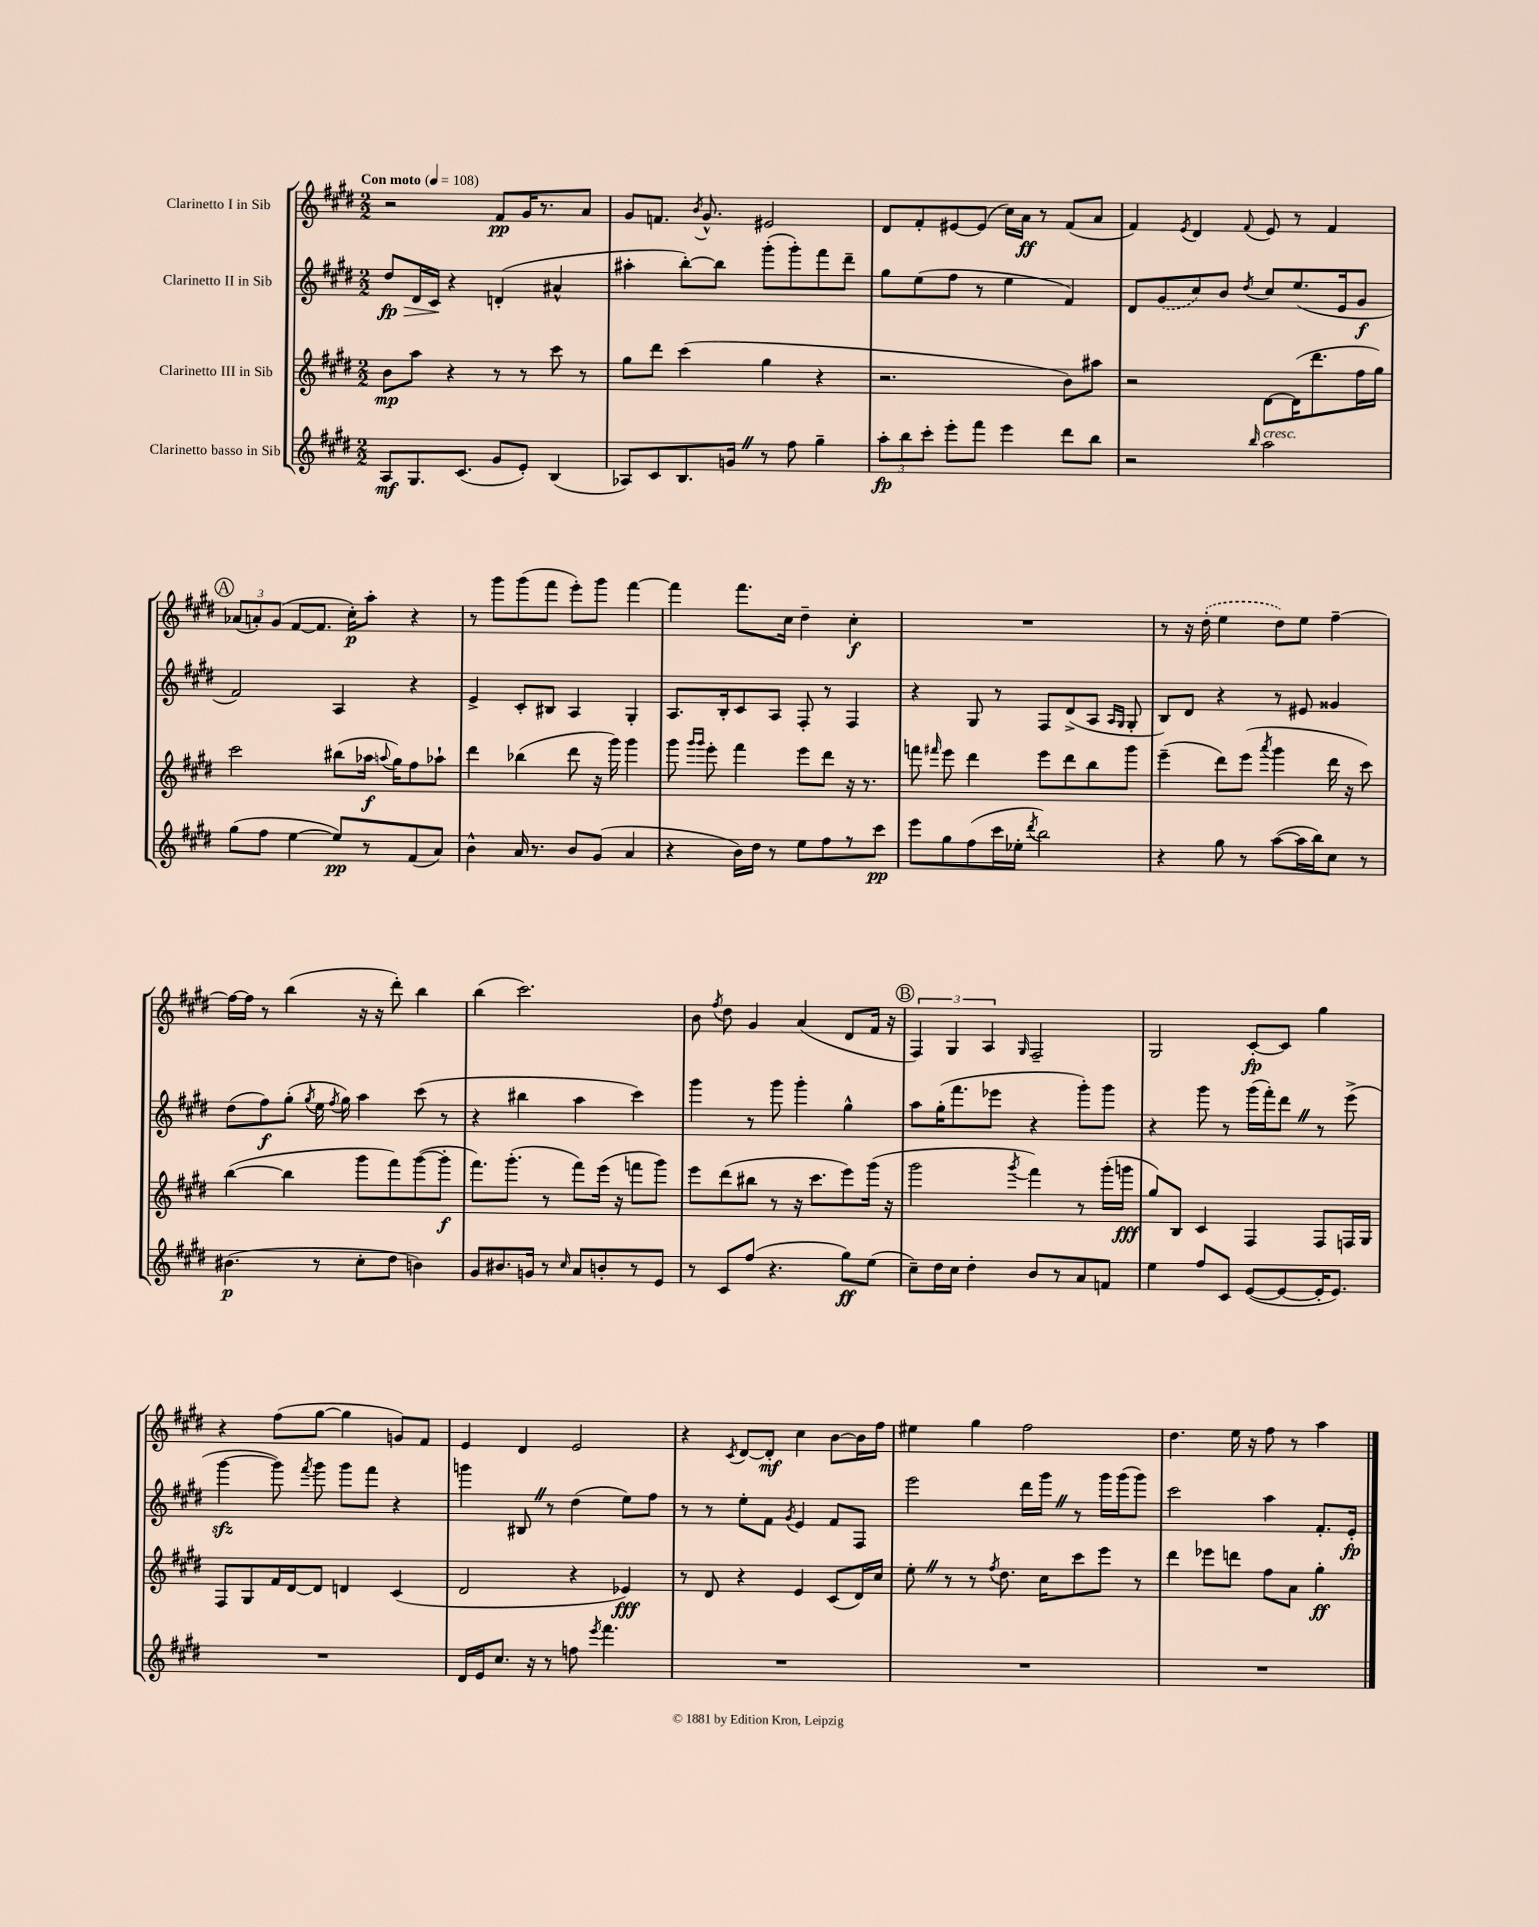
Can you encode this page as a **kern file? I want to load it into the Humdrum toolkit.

**kern	**kern	**kern	**kern
*staff4	*staff3	*staff2	*staff1
*clefG2	*clefG2	*clefG2	*clefG2
*k[f#c#g#d#]	*k[f#c#g#d#]	*k[f#c#g#d#]	*k[f#c#g#d#]
*M2/2	*M2/2	*M2/2	*M2/2
*MM108	*MM108	*MM108	*MM108
8A	8b	8dd#	2r
8.G#	8aa	16d#	.
.	.	16c#	.
.	4r	4r	.
(8.c#	.	.	.
8g#	8r	(4d'	8f#
8e')	8r	.	16g#
.	.	.	8.r
(4B	8ccc#	4a#^^	.
.	8r	.	8a
=	=	=	=
8A-)	8gg#	4aa#'	8g#
8c#	8ddd#	.	8.f
8.B	(4ccc#	[8bb')	.
.	.	.	8qb
.	.	.	8.g#^^
.	.	8bb]	.
16g	.	.	.
8r	4gg#	(8ggg#'	2e#
8ff#	.	8ggg#')	.
4gg#~	4r	8fff#	.
.	.	8ddd#~	.
=	=	=	=
12aa'	2.r	8gg#	8d#
12bb	.	.	.
.	.	(8ee	8f#'
12ccc#'	.	.	.
8eee'	.	8ff#	[8e#
8fff#	.	8r	(8e#]
4eee	.	4ee	16cc#)
.	.	.	16a
.	.	.	8r
8ddd#	8b)	4f#)	(8f#
8bb	8aa#	.	8a
=	=	=	=
2r	2r	8d#	4f#)
.	.	(8g#	.
.	.	.	8qe
.	.	8cc#)	4d#
.	.	8b	.
16qqbb	.	8qdd#	8qqf#
2aa	[8d#	8cc#	8e
.	(16d#]	(8.ee	8r
.	8.ddd#	.	.
.	.	.	4f#
.	.	16e	.
.	16ff#	8g#	.
.	16gg#)	.	.
=	=	=	=
(8gg#	2ccc#	2f#)	(12a-
.	.	.	12a')
8ff#	.	.	.
.	.	.	(12g#
[4ee	.	.	[8f#
.	.	.	8.f#]
8ee])	(8bb#	4A	.
.	.	.	16cc#')
8r	16aa-	.	8aa'
.	8qqaa	.	.
.	16gg#)	.	.
(8f#	8ff#	4r	4r
8a)	8aa-`	.	.
=	=	=	=
4b^^	4ddd#	4e^	8r
.	.	.	8ggg#
16a	(4bb-	8c#'	(8ggg#
8.r	.	.	.
.	.	8B#	8fff#
8b	8ddd#	4A	8eee')
(8g#	16r	.	8ggg#
.	16ggg#)	.	.
4a	4ggg#	4G#'	[4fff#
=	=	=	=
4r	8ggg#	8.A	4fff#]
.	16qqggg#	.	.
.	16qqggg#	.	.
.	8eee'	.	.
.	.	16B'	.
16b)	4fff#	8c#	8.fff#
16dd#	.	.	.
8r	.	8A	.
.	.	.	16cc#
8ee	8eee	8F#'	4dd#~
8ff#	8ddd#	8r	.
8r	16r	4F#	4cc#'
.	8.r	.	.
8ccc#	.	.	.
=	=	=	=
8eee	8fff	4r	1r
.	16qqfff#	.	.
8gg#	8eee	.	.
(8ff#	4ddd#	8G#	.
16ccc#	.	8r	.
16ee-'	.	.	.
8qddd#	.	.	.
2bb)	8eee	8F#	.
.	8ddd#	(8d#^	.
.	8bb	8A	.
.	.	16qqA	.
.	.	16qqG#	.
.	8ggg#	8G#'	.
=	=	=	=
4r	(4eee~	8B)	8r
.	.	8d#	16r
.	.	.	(16dd#'
8gg#	8ddd#)	4r	4ee
8r	(8eee	.	.
.	8qaaa	.	.
([8aa	4ggg#	8r	8dd#)
16aa]	.	8e#	8ee
16bb)	.	.	.
8cc#	16ddd#	4g##	[4ff#~
.	16r	.	.
8r	8ccc#)	.	.
=	=	=	=
(4.b#	([4bb	(8dd#	16ff#_
.	.	.	16ff#]
.	.	8ff#)	8r
.	4bb]	(8gg#'	(4bb
.	.	8qgg#	.
8r	.	16ee	.
.	.	8qff#	.
.	.	16gg#)	.
8cc#'	8ggg#	4aa	16r
.	.	.	16r
8dd#	8fff#)	.	8ddd#')
4b)	([8ggg#	(8ccc#	4bb
.	8ggg#']	8r	.
=	=	=	=
8g#	8.fff#)	4r	(4bb
8.b#	.	.	.
.	(8.ggg#'	.	.
.	.	4bb#	2.ccc#)
16g	.	.	.
8r	8r	.	.
16qqcc#	.	.	.
8a	8fff#)	4aa	.
8b'	(16eee	.	.
.	16r	.	.
8r	8fff	4ccc#)	.
8e	8ggg#)	.	.
=	=	=	=
8r	8eee	4ggg#	8b
.	.	.	8qff#
8c#	(8ddd#	.	8dd#
(8ff#	8bb#	8r	4g#
4.r	8r	8ggg#	.
.	16r	4ggg#'	(4a
.	8.ccc#	.	.
8gg#)	8eee)	4gg#^^	8d#
(8ee	(16ggg#	.	16f#
.	16r	.	16r
=	=	=	=
8cc#~)	2ggg#	8aa	6F#)
16dd#	.	(16gg#'	.
.	.	.	6G#
16cc#	.	8.fff#	.
4dd#'	.	.	.
.	.	.	6A
.	.	8eee-	.
.	8qggg#	.	16qqG#
8b	4fff#)	4r	2F#~
8r	.	.	.
8a	8r	8ggg#')	.
8f	(16ggg#'	8ggg#	.
.	16ggg	.	.
=	=	=	=
4ee	8gg#)	4r	2G#
.	8B	.	.
8ff#	4c#	8ggg#	.
8c#	.	8r	.
([8e	4F#	(16ggg#	[8c#'
.	.	16fff#')	.
8e_	.	8ddd#	8c#]
16e']	8F#	8r	4gg#
8.e)	.	.	.
.	16F	(8eee^	.
.	16G#	.	.
=	=	=	=
1r	8F#	[4ggg#	4r
.	8G#	.	.
.	16f#	8ggg#])	(8ff#
.	[16d#	.	.
.	.	8qfff#	.
.	8d#]	8ggg#	[8gg#
.	4d	8ggg#	4gg#]
.	.	8fff#	.
.	(4c#	4r	8g)
.	.	.	8f#
=	=	=	=
16d#	2d#	4ggg	4e
16e	.	.	.
8.cc#	.	.	.
.	.	8B#	4d#
16r	.	.	.
8r	.	8r	.
8ff	4r	(4dd#	2e
8qeee	.	.	.
4.fff#	.	.	.
.	4e-)	8ee)	.
.	.	8ff#	.
=	=	=	=
1r	8r	8r	4r
.	8d#	8r	.
.	.	.	8qc#
.	4r	8ee'	[8d#
.	.	8f#	8d#']
.	.	8qg#	.
.	4e	4e	4cc#
.	(8c#	8f#	[8b
.	16d#)	8F#	16b]
.	16cc#	.	16ff#
=	=	=	=
1r	8ee'	2eee	4ee#
.	8r	.	.
.	8r	.	4gg#
.	8qff#	.	.
.	8.dd#	.	.
.	.	16ddd#	2ff#
.	16cc#	16ggg#	.
.	8ccc#	8r	.
.	8eee	16ggg#	.
.	.	(16ggg#	.
.	8r	8ggg#)	.
=	=	=	=
1r	4ddd#	2ccc#	4.dd#
.	8eee-	.	.
.	8ddd	.	16ee
.	.	.	16r
.	8ff#	4aa	8ff#
.	8a	.	8r
.	4gg#'	8.f#'	4aa
.	.	16e'	.
==	==	==	==
*-	*-	*-	*-
